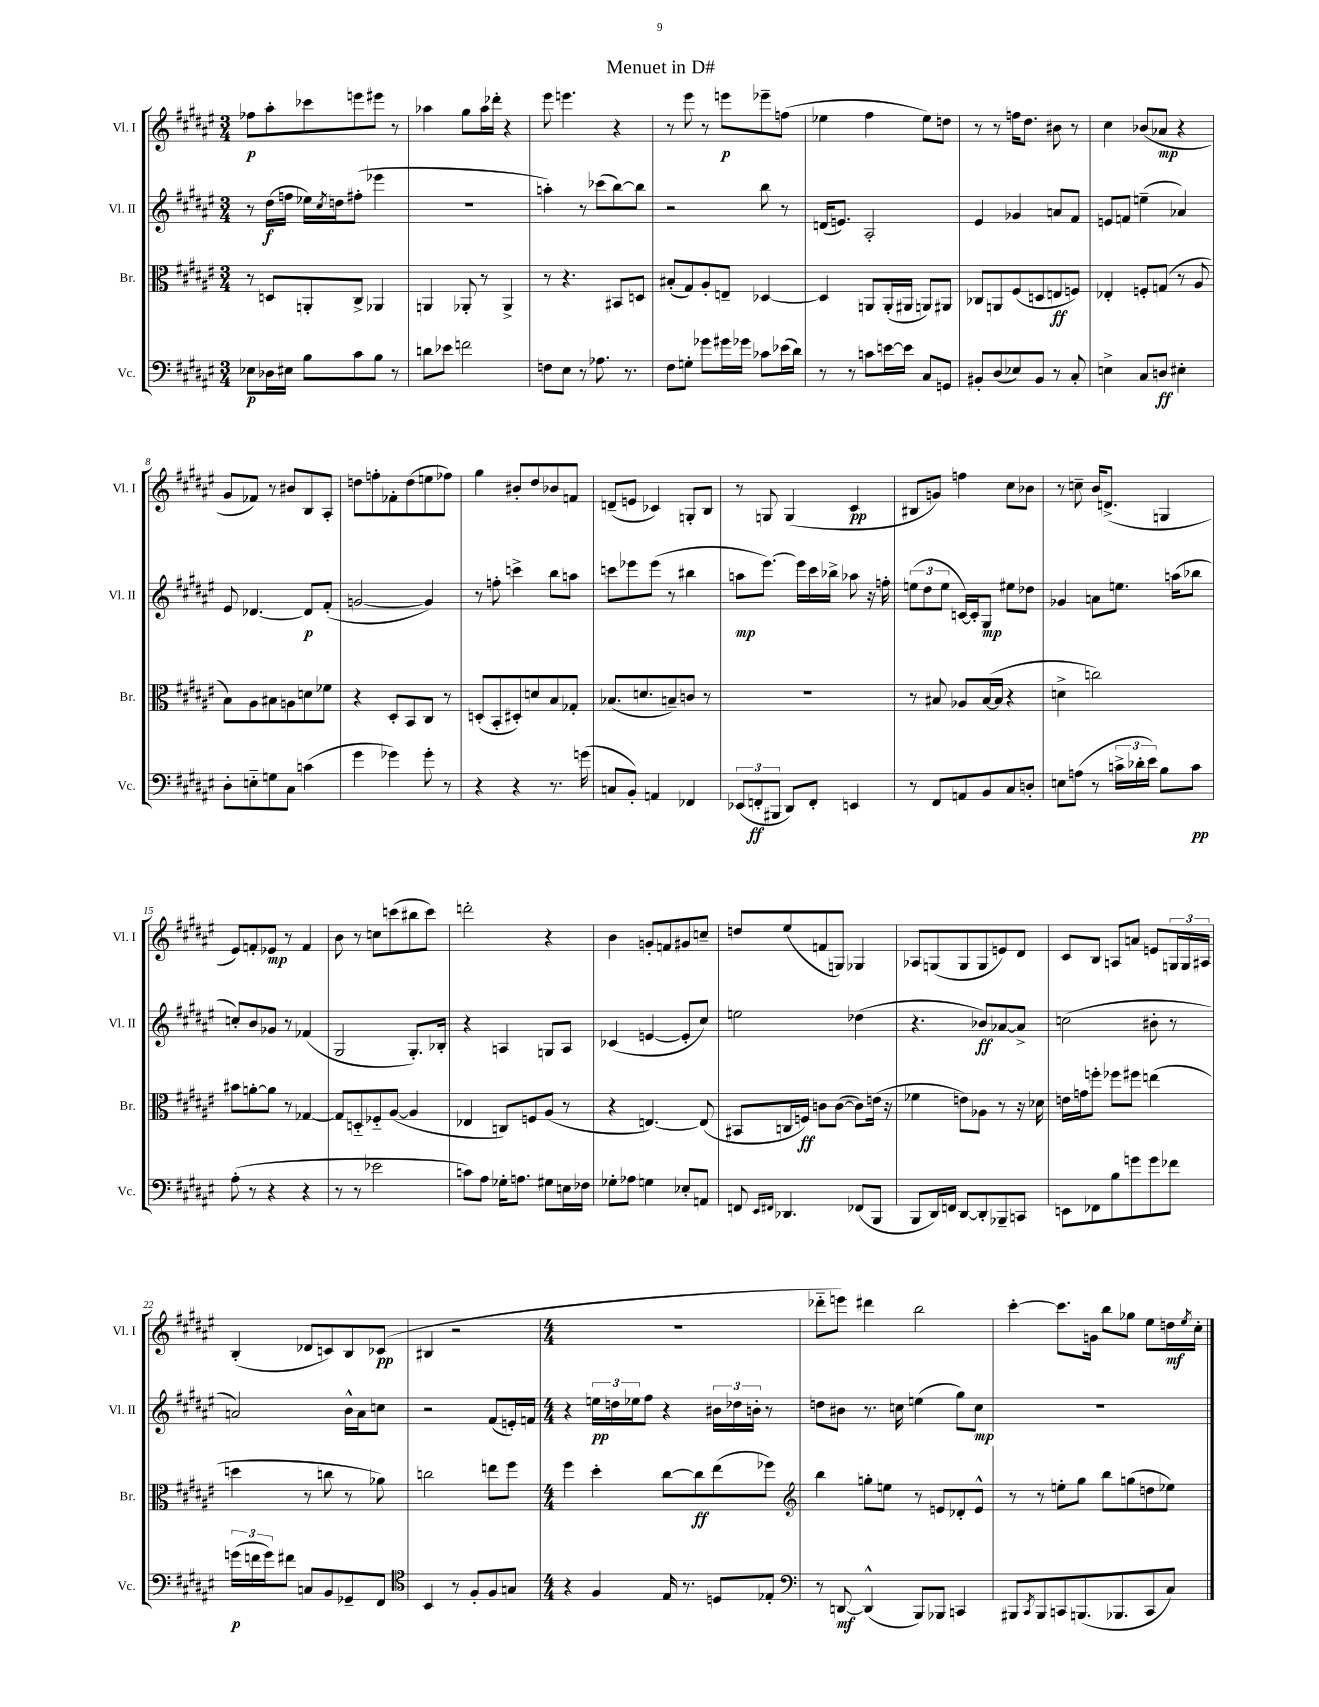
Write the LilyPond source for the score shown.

\header { title = "Menuet in D#" }
<<
\new StaffGroup <<
\new Staff = "s0" \with { instrumentName = "Vl. I" shortInstrumentName = "Vl. I" } {
    \clef treble \key fis \major \numericTimeSignature \time 3/4
    fes''8\p ais''8-. ces'''8 e'''8 eis'''8 r8 |
    aes''4 gis''8 aes''16 des'''16-. r4 |
    eis'''8 e'''4. r4 |
    r8 eis'''8 r8 e'''8\p ees'''8-- f''8( |
    ees''4 fis''4 ees''8) d''8 |
    r8 r8 f''16 dis''8. bis'8 r8 |
    cis''4 bes'8( aes'8\mp r4 |
    gis'8 fes'8) r8 bis'8 b8 ais8-. |
    d''8 f''8-. fes'8-. d''8( e''8 fes''8) |
    gis''4 bis'8-. dis''8 bes'8 f'8 |
    d'8--( e'8 ces'4) g8-. b8 |
    r8 g8 g4( cis'4\pp |
    bis8 g'8) f''4 cis''8 bes'8 |
    r8 c''8-- b'16 d'8.->( g4 |
    eis'8) f'8-. ees'8\mp r8 f'4 |
    b'8 r8 c''8 c'''8( bis''8 c'''8) |
    d'''2-. r4 |
    b'4 g'8-. f'8 gis'8 c''8-- |
    d''8 eis''8( f'8 g8) ges4 |
    aes8 g8( g8 g8 e'8) dis'8 |
    cis'8 b8 a8 a'8 e'8 \tuplet 3/2 { g16 g16 ais16 } |
    b4-.( des'8 c'8) b8 ces'8\pp( |
    bis4 r2 |
    \numericTimeSignature \time 4/4 R1 |
    des'''8-_ e'''8) dis'''4 b''2 |
    cis'''4~-. cis'''8. g'16 b''8 ges''8 eis''8 d''16\mf \acciaccatura { eis''8 } cis''16-. \bar "|." |
}
\new Staff = "s1" \with { instrumentName = "Vl. II" shortInstrumentName = "Vl. II" } {
    \clef treble \key fis \major \numericTimeSignature \time 3/4
    r8 dis''16\f( f''16 ees''16) \acciaccatura { cis''8 } d''16 fis''8-.( ees'''4 |
    R2. |
    a''4-.) r8 ces'''8( b''8~) b''8 |
    r2 b''8 r8 |
    d'16( e'8.) ais2-. |
    eis'4 ges'4 a'8 fis'8 |
    e'8 f'8 e''4--( aes'4) |
    eis'8 des'4.~ des'8\p fis'8-.( |
    g'2~ g'4) |
    r8 f''8-. c'''4-> b''8 a''8 |
    c'''8 ees'''8 ees'''8( r8 bis''4 |
    a''8\mp eis'''8.~) eis'''16 cis'''16 bes''16-> aes''8 r16 f''16-. |
    \tuplet 3/2 { e''8( dis''8 e''8 } c'16~) c'16-. gis8\mp eis''8 des''8 |
    ges'4 a'8 e''8. a''16( bes''8 |
    c''8-.) b'8 ges'8 r8 fes'4( |
    gis2 gis8.-.) bes16-. |
    r4 a4 g8 a8 |
    ces'4( e'4~ e'8-. cis''8) |
    e''2 des''4( |
    r4. bes'8\ff) aes'8~ aes'8-> |
    c''2( bis'8-. r8 |
    a'2) b'16-^ a'16 c''8 |
    r2 fis'8( e'16-.) f'16 |
    \numericTimeSignature \time 4/4 r4 \tuplet 3/2 { e''16\pp d''16 ees''16 } fis''8 r4 \tuplet 3/2 { bis'16 des''16 b'16-. } r8 |
    d''8 bis'8 r8. c''16 e''4( gis''8) c''8\mp |
    R1 \bar "|." |
}
\new Staff = "s2" \with { instrumentName = "Br." shortInstrumentName = "Br." } {
    \clef alto \key fis \major \numericTimeSignature \time 3/4
    r8 d8 a,8-. cis8-> aes,4 |
    a,4 aes,8-. r8 aes,4-> |
    r8 r4. bis,8 d8 |
    bis8-.( gis8) ais8-. e8-- des4~ |
    des4 a,8 a,16-.( ais,16 a,8) ais,8 |
    ces8 a,8 fis8( d8 e8\ff f8) |
    ees4-. f8-. g8( r8 ais8 |
    b8) ais8 bis8 a8 d'8 fes'8 |
    r4 dis8-. b,8 cis8 r8 |
    d8-.( b,8-. dis8-.) d'8 b8 ges8-. |
    bes8.( d'8. b8--) c'8 r8 |
    R2. |
    r8 bis8 aes8 bis16~( bis16 r4 |
    d'4-> c''2) |
    bis'8 a'8~-. a'8 r8 ges4~ |
    ges8 d8-_ fes8-_ ais8~( ais4 |
    ees4 c8) f8 ais8( r8 |
    r4 e4.~) e8( |
    bis,8 c16 f16\ff) c'8 c'8~( c'8) e'16( r16 |
    fes'4 e'8) aes8 r8 r16 des'16 |
    e'16 g'16 f''8-. fes''8 fis''8 e''4( |
    d''4 r8 c''8 r8 aes'8) |
    c''2 e''8 fis''8 |
    \numericTimeSignature \time 4/4 fis''4 dis''4-. cis''8~ cis''8\ff eis''8( fes''8) |
    \clef treble b''4 g''8-. e''8 r8 e'8 des'8-. e'8-^ |
    r8 r8 e''8-. gis''8 b''8 g''8( d''8 ees''8) \bar "|." |
}
\new Staff = "s3" \with { instrumentName = "Vc." shortInstrumentName = "Vc." } {
    \clef bass \key fis \major \numericTimeSignature \time 3/4
    ees8\p des16 eis16 b8 cis'8 b8 r8 |
    d'8 ees'8 f'2 |
    f8 eis8 r8 aes8. r8. |
    fis8 g8-. ges'8 gis'16 ges'16 ces'8 ees'16( dis'16) |
    r8 r8 c'8 e'16~ e'16 cis8 g,8 |
    bis,8-. dis8( ees8) bis,8 r8 cis8-. |
    e4-> cis8 d8\ff eis4-. |
    dis8-. e8-_ g8 cis8 c'4( |
    gis'4 ges'4) ges'8-. r8 |
    r4 r4 r8. g'16( |
    c8 b,8-.) a,4 fes,4 |
    \tuplet 3/2 { ees,8( f,8-.\ff bis,,8 } dis,8) f,8-. e,4 |
    r8 fis,8 a,8 b,8 cis8 d8-. |
    e8 a8( r8 \tuplet 3/2 { c'16-> des'16-. eis'16) } b8 c'8\pp |
    ais8-.( r8 r4 r4 |
    r8 r8 ees'2 |
    c'8) ais8 ges16-. a8. gis8 e16 fes16 |
    ges8-. aes8 g4 ees8-. a,8 |
    f,8 \grace { eis,16 fis,16 } des,4. fes,8( b,,8 |
    b,,8 dis,16) f,16 dis,8~ dis,8-. bes,,8-- c,8 |
    e,8 fes,8 b8 g'8 g'8 fes'8 |
    \tuplet 3/2 { g'16\p( f'16 g'16) } fis'8 c8 b,8 ges,8-- fis,8 |
    \clef tenor b,4 r8 fis8-. fis8 g8 |
    \numericTimeSignature \time 4/4 r4 fis4 eis16 r8. d8 ees8-. |
    \clef bass r8 d,8~\mf d,4-^( b,,8) bes,,8 c,4 |
    bis,,8 \acciaccatura { cis,8 } bis,,8 c,8 b,,8.( bes,,8. c,8 cis8) \bar "|." |
}
>>
>>
